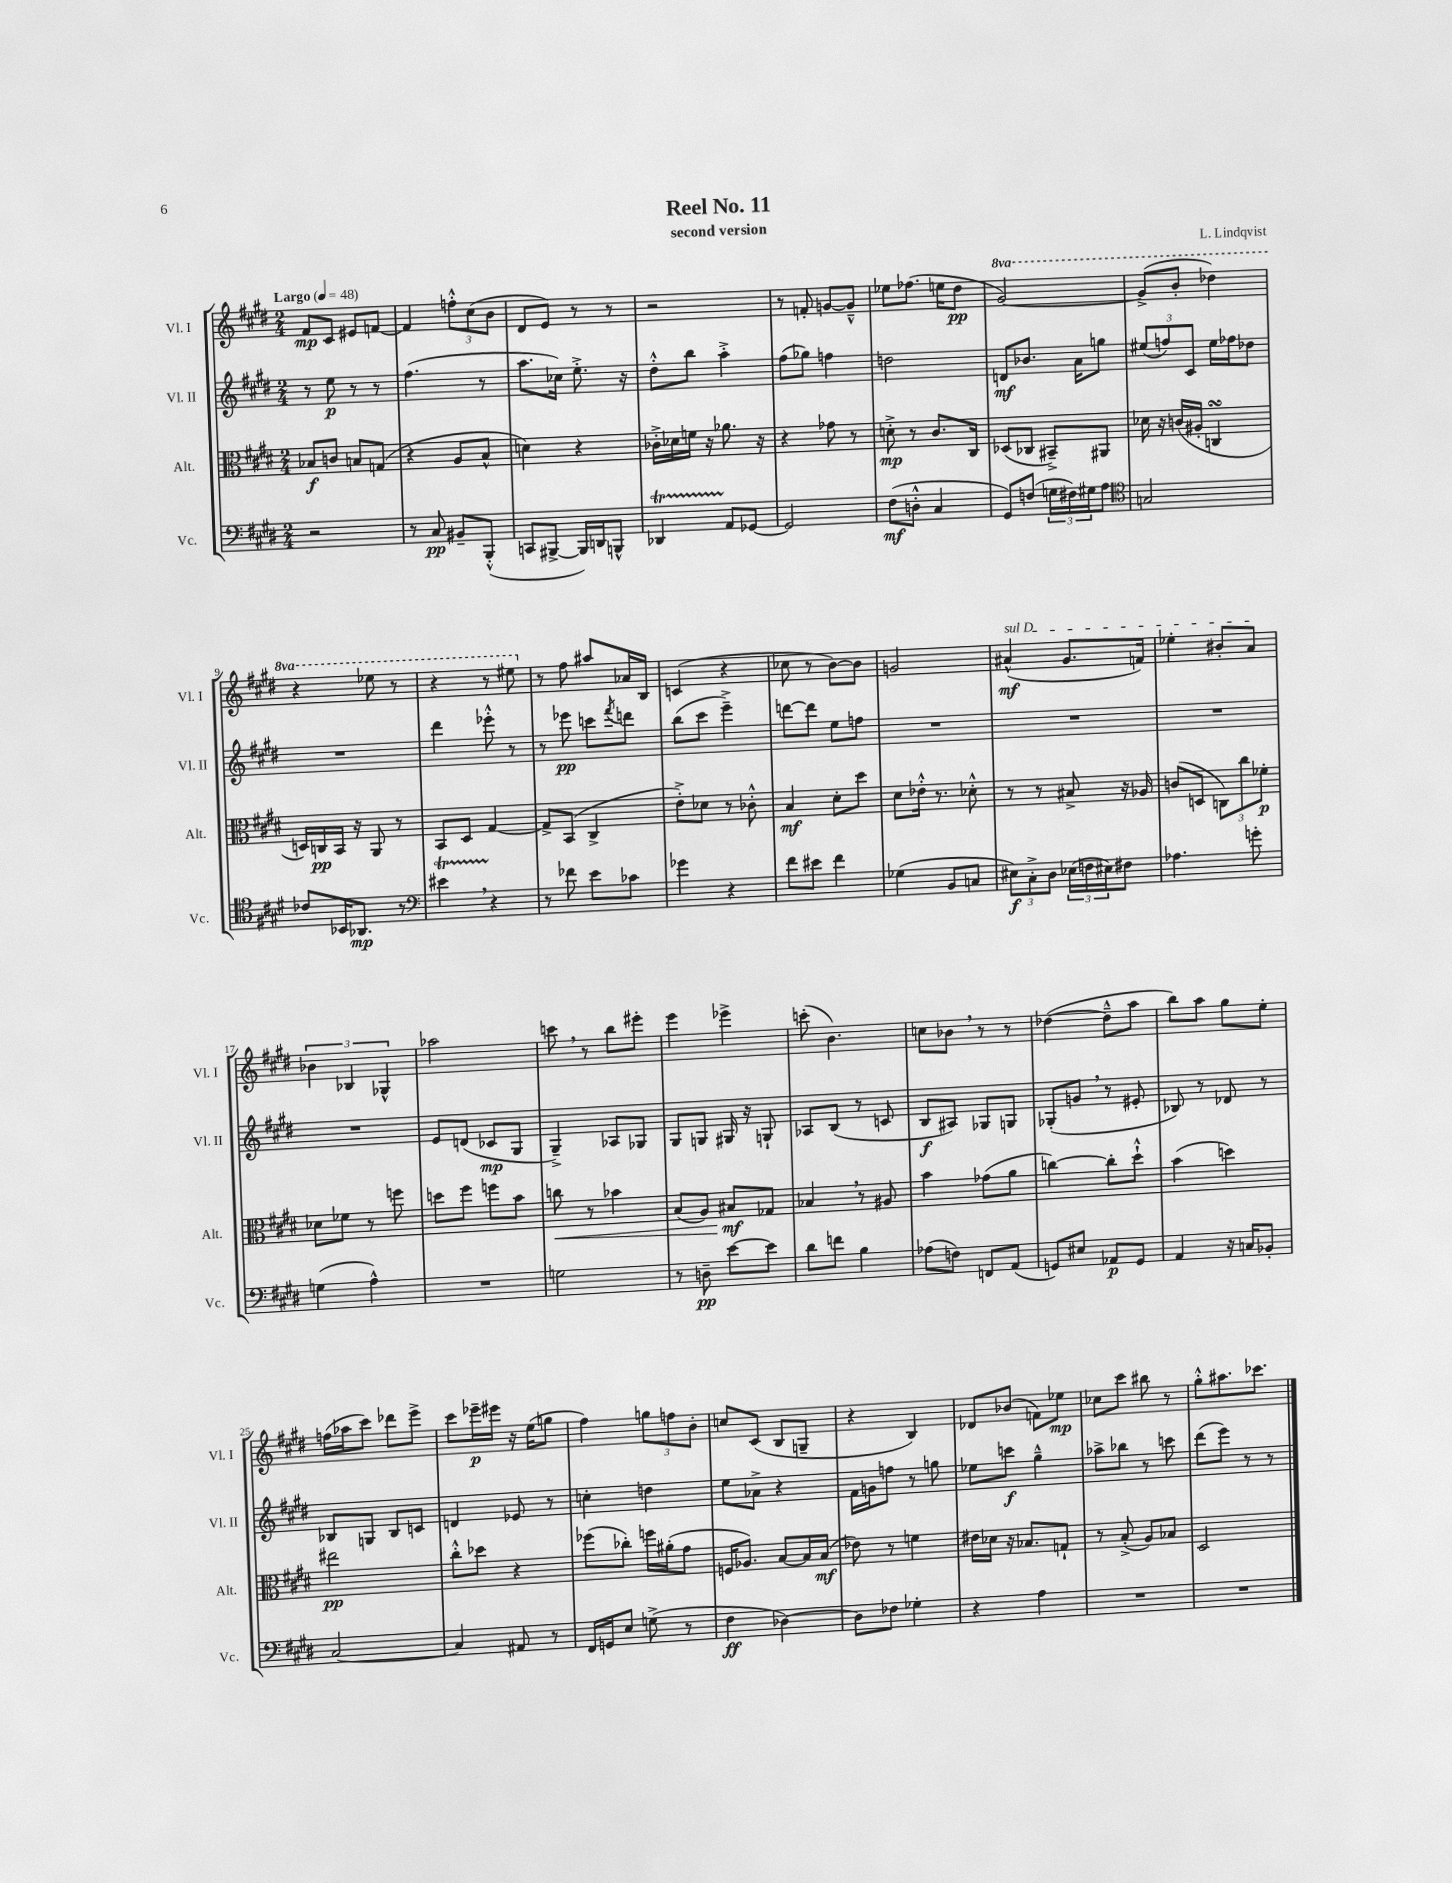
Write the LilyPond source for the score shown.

\header { title = "Reel No. 11" composer = "L. Lindqvist" subtitle = "second version" }
<<
\new StaffGroup <<
\new Staff = "s0" \with { instrumentName = "Vl. I" shortInstrumentName = "Vl. I" } {
    \clef treble \key e \major \numericTimeSignature \time 2/4 \set Staff.ottavationMarkups = #ottavation-simple-ordinals \tempo "Largo" 4 = 48
    fis'8\mp cis'8 eis'8 f'8~ |
    f'4 \tuplet 3/2 { f''8-.-^ cis''8( b'8 } |
    dis'8 e'8) r8 r8 |
    r2 |
    r8 f'8-. g'8~ g'8---^ |
    ees''8 fes''8.( e''16 dis''8\pp |
    \ottava #1 gis''2~) |
    gis''8->( b''8-. des'''4) |
    r4 ees'''8 r8 |
    r4 r8 eis'''8 \ottava #0 |
    r8 fis''8 ais''8 aes'16 b16 |
    c'4( r4 |
    ces''8 r8 b'8~) b'8 |
    g'2 |
    \once \override TextSpanner.bound-details.left.text = \markup { \italic "sul D" } ais'4-^\mf\startTextSpan( gis'8. f'16) |
    ees''4-. bis'8-. a'8\stopTextSpan |
    \tuplet 3/2 { bes'4 bes4 ges4-^ } |
    aes''2 |
    c'''8 \breathe r8 b''8 eis'''8-. |
    e'''4 ees'''4-> |
    c'''8-.( b'4.) |
    c''8 bes'8 \breathe r8 r8 |
    des''4~( des''8---^ a''8 |
    b''8) a''8 gis''8 e''8-. |
    f''16( aes''16 cis'''8) des'''8 e'''8-> |
    cis'''8 ees'''16--\p eis'''16 r16 e''16( g''8 |
    fis''4) \tuplet 3/2 { g''8 f''8 b'8-. } |
    c''8 cis'8( b8 g8-- |
    r4 b4) |
    des'8 bes'8( f'8) ees''8\mp |
    ces''8 cis'''8 bis''8 r8 |
    gis''8-.-^ ais''8. ces'''8. \bar "|." |
}
\new Staff = "s1" \with { instrumentName = "Vl. II" shortInstrumentName = "Vl. II" } {
    \clef treble \key e \major \numericTimeSignature \time 2/4
    r8 e''8\p r8 r8 |
    fis''4.( r8 |
    a''8. ces''16) e''8.-.-> r16 |
    dis''8-.-^ b''8 a''4-.-> |
    fis''8( ges''8) f''4 |
    d''2 |
    d'8\mf bes'8. a'16 g''8 |
    \tuplet 3/2 { eis''8( f''8) cis'8 } eis''16 fes''16 des''8 |
    R2 |
    dis'''4 ees'''8-.-^ r8 |
    r8 ees'''8\pp c'''8 \acciaccatura { fis'''8 } d'''8 |
    b''8( cis'''8 e'''4--->) |
    d'''8~ d'''8 e''8 f''8 |
    R2 |
    R2 |
    R2 |
    R2 |
    e'8 d'8( ces'8\mp gis8 |
    gis4--->) aes8 ges8 |
    gis8 g8 gis16 r16 g8-! |
    aes8 b8( r8 c'8 |
    b8\f ais8) ges8 g8 |
    ges8-.( g'8 \breathe r8 eis'8-. |
    bes8) r8 des'8 r8 |
    bes8 g8 bes8 c'8 |
    d'4 ees'8 r8 |
    c''4-. d''4 |
    e''8 aes'8-> r4 |
    fis'16 g'16 f''8 r8 g''8 |
    ees''8 c'''8\f gis''4---^ |
    aes''8-> bes''8 r8 c'''8 |
    dis'''8( e'''8) r8 r8 \bar "|." |
}
\new Staff = "s2" \with { instrumentName = "Alt." shortInstrumentName = "Alt." } {
    \clef alto \key e \major \numericTimeSignature \time 2/4
    bes8\f c'8 b8 g8( |
    r4 a8 b8-^ |
    d'4) r4 |
    ces'16-.-> des'16 f'16 r16 aes'8. r16 |
    r4 ges'8 r8 |
    d'8-.->\mp r8 cis'8. cis16 |
    des8( ces8 bis,8--->) ais,8 |
    des'16 r16 c'16( ais16-. c4\turn |
    d16) c16\pp b,16 r16 a,8 r8 |
    b,8 dis8 gis4~ |
    gis8-> b,8( cis4-> |
    e'8-.->) des'8 r8 ces'8-.-^ |
    b4\mf dis'8-. dis''8 |
    dis'8 ees'16-.-^ r8. des'8-.-^ |
    r8 r8 bis8-> r16 aes16 |
    c'8( d8 \tuplet 3/2 { c8) cis''8 fes'8-.\p } |
    des'8 fes'8 r8 f''8 |
    d''8 fis''8 f''8 b'8 |
    c''8\< r8 bes'4 |
    b8( a8) bis8\mf\! ges8 |
    bes4 \breathe r8 ais8 |
    b'4 ges'8( a'8 |
    c''4~) c''8-. dis''8-!-^ |
    b'4( d''4) |
    eis''2\pp |
    cis''8-.-^ des''8 r4 |
    fes''8( ces''8-.) f''16 ais'16-.( gis'8 |
    f16 aes8.) b8~ b16 b16\mf( |
    ees'8) r8 f'4 |
    eis'16 des'16 r16 bes8. g8-! |
    r8 b8-.->( a8) bes8 |
    dis2 \bar "|." |
}
\new Staff = "s3" \with { instrumentName = "Vc." shortInstrumentName = "Vc." } {
    \clef bass \key e \major \numericTimeSignature \time 2/4
    r2 |
    r8 cis8\pp bis,8-- b,,8-.-^( |
    c,8 bis,,8~-> bis,,16) d,16 b,,8-^ |
    des,4\startTrillSpan a,8\stopTrillSpan ges,8~ |
    ges,2 |
    fis8\mf( d8-.-^ cis4 |
    gis,8) f8( \tuplet 3/2 { g16 fis16) gis16 } a8 |
    \clef tenor g2 |
    ces'8 bes,16 aes,8.\mp r8 |
    \clef bass eis'4\startTrillSpan \breathe r4\stopTrillSpan |
    r8 fes'8 e'8 ces'8 |
    ges'4 r4 |
    fis'8 eis'8 fis'4 |
    ges4( b,8 c8 |
    \tuplet 3/2 { eis8\f) cis8-.-> dis8 } \tuplet 3/2 { ees16( f16 eis16) } fis8 |
    aes4. g'8-. |
    g4( a4-^) |
    R2 |
    g2 |
    r8 d8--\pp e'8~ e'8 |
    dis'8 f'8 b4 |
    aes8( f8) f,8 a,8( |
    g,8) eis8 aes,8\p g,8 |
    a,4 r16 c16 bes,8-. |
    cis2~ |
    cis4 ais,8 r8 |
    fis,16 g,16 e8 g8->( r8 |
    fis4\ff des4~) |
    des8 fes8 ges4-. |
    r4 a4 |
    R2 |
    R2 \bar "|." |
}
>>
>>
